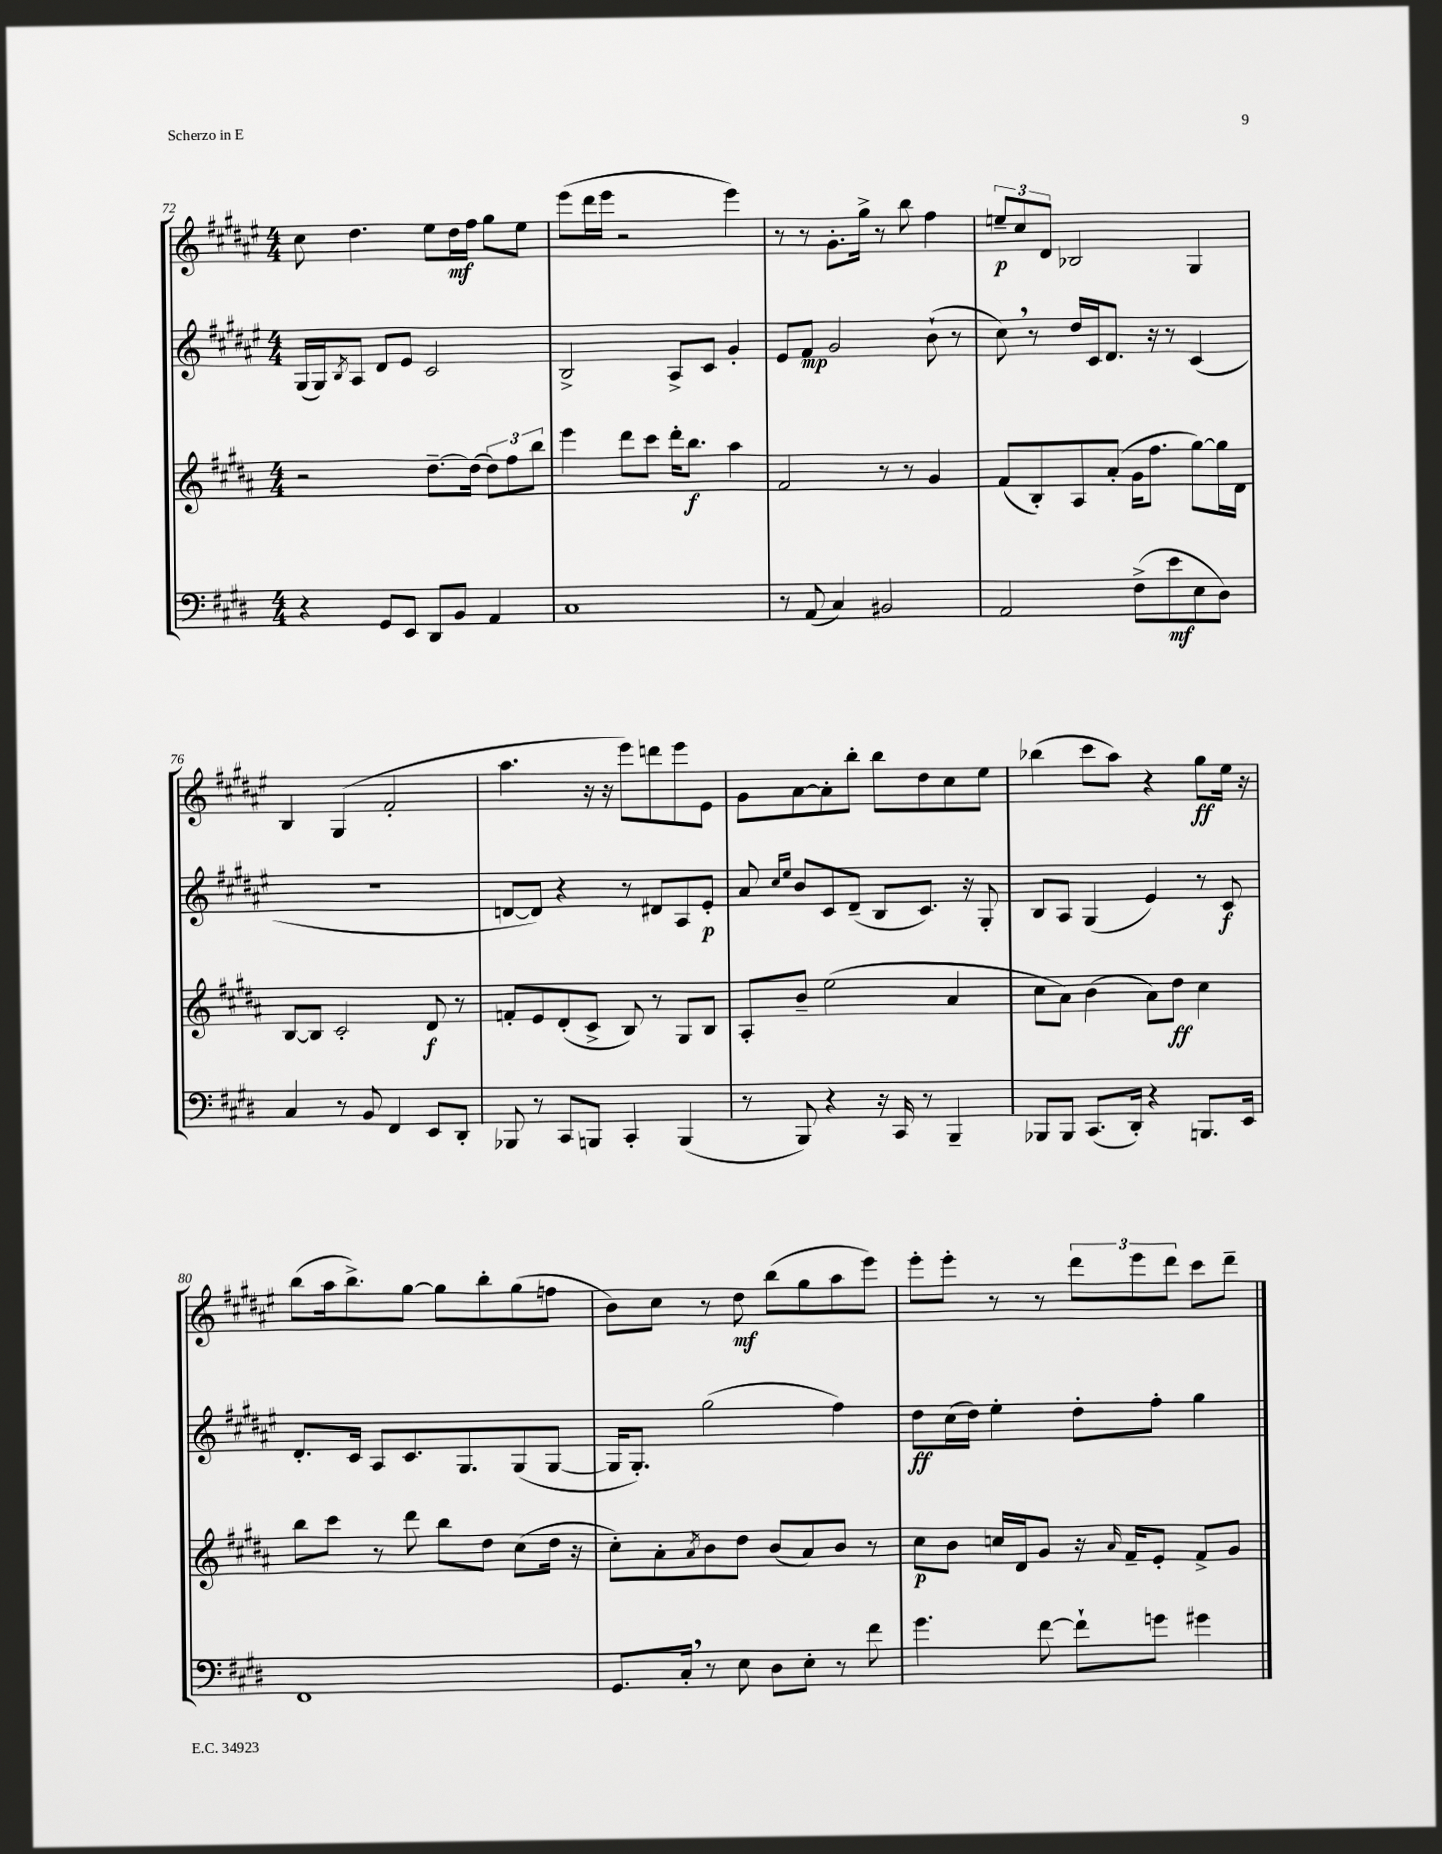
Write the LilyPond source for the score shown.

<<
\new StaffGroup <<
\new Staff = "s0" {
    \clef treble \key fis \major \numericTimeSignature \time 4/4
    cis''8 dis''4. eis''8 dis''16\mf fis''16 gis''8 eis''8 |
    eis'''8( dis'''16 eis'''16 r2 eis'''4) |
    r8 r8 gis'8.-. gis''16-> r8 b''8 fis''4 |
    \tuplet 3/2 { e''8--\p cis''8 dis'8 } bes2 gis4 |
    b4 gis4( fis'2-. |
    ais''4. r16 r16 eis'''8) d'''8 eis'''8 eis'8 |
    gis'8 ais'8~ ais'8-. b''8-. b''8 dis''8 cis''8 eis''8 |
    bes''4( cis'''8 ais''8) r4 gis''8\ff eis''16 r16 |
    b''8( ais''16 b''8.->) gis''8~ gis''8 b''8-. gis''8( f''8 |
    b'8) cis''8 r8 dis''8\mf b''8( gis''8 ais''8 eis'''8) |
    eis'''8-. eis'''8-. r8 r8 \tuplet 3/2 { dis'''8 eis'''8 dis'''8 } cis'''8 dis'''8-- \bar "|." |
}
\new Staff = "s1" {
    \clef treble \key fis \major \numericTimeSignature \time 4/4
    gis16( gis16) \acciaccatura { b8 } ais8 dis'8 eis'8 cis'2 |
    b2-> ais8-> cis'8 gis'4-. |
    eis'8 fis'8\mp gis'2 b'8-!( r8 |
    cis''8) \breathe r8 dis''16 cis'16 dis'8. r16 r8 cis'4( |
    r1 |
    d'8~ d'8) r4 r8 dis'8 ais8 eis'8-.\p |
    ais'8 \grace { cis''16 eis''16 } b'8 cis'8 dis'8--( b8 cis'8.) r16 gis8-. |
    b8 ais8 gis4( eis'4) r8 cis'8\f |
    dis'8.-. cis'16 ais8 cis'8. gis8. gis8( gis8~ |
    gis16 gis8.-.) gis''2( fis''4) |
    dis''8\ff cis''16( dis''16) eis''4-. dis''8-. fis''8-. gis''4 \bar "|." |
}
\new Staff = "s2" {
    \clef treble \key b \major \numericTimeSignature \time 4/4
    r2 dis''8.~-- dis''16( \tuplet 3/2 { dis''8) fis''8 b''8 } |
    e'''4 dis'''8 cis'''8 dis'''16-. b''8.\f ais''4 |
    fis'2 r8 r8 gis'4 |
    fis'8( b8-.) ais8 ais'8-.( gis'16 fis''8. gis''8~) gis''16 dis'16 |
    b8~ b8 cis'2-. dis'8\f r8 |
    f'8-. e'8 dis'8-.( cis'8-> b8) r8 gis8 b8 |
    ais8-. b'8-- e''2( ais'4 |
    cis''8 ais'8) b'4( ais'8) dis''8\ff cis''4 |
    b''8 cis'''8 r8 dis'''8 b''8 dis''8 cis''8( dis''16 r16 |
    cis''8-.) ais'8-. \acciaccatura { ais'8 } b'8 dis''8 b'8( ais'8) b'8 r8 |
    cis''8\p b'8 c''16 dis'16 gis'8 r16 \grace { ais'16 } fis'16-- e'8-. fis'8-> gis'8 \bar "|." |
}
\new Staff = "s3" {
    \clef bass \key e \major \numericTimeSignature \time 4/4
    r4 gis,8 e,8 dis,8 b,8 a,4 |
    cis1 |
    r8 a,8( cis4) bis,2 |
    a,2 fis8->( e'8\mf e8 dis8) |
    cis4 r8 b,8 fis,4 e,8 dis,8-. |
    bes,,8 r8 cis,8 b,,8 cis,4-. b,,4( |
    r8 b,,8) r4 r16 cis,16 r8 b,,4-- |
    bes,,8 bes,,8 cis,8.( dis,16-.) r4 b,,8. e,16 |
    fis,1 |
    gis,8. cis16-. \breathe r8 e8 dis8 e8-. r8 fis'8 |
    gis'4. fis'8~ fis'8-! g'8 gis'4 \bar "|." |
}
>>
>>
\layout { \context { \Score currentBarNumber = #72 } }
